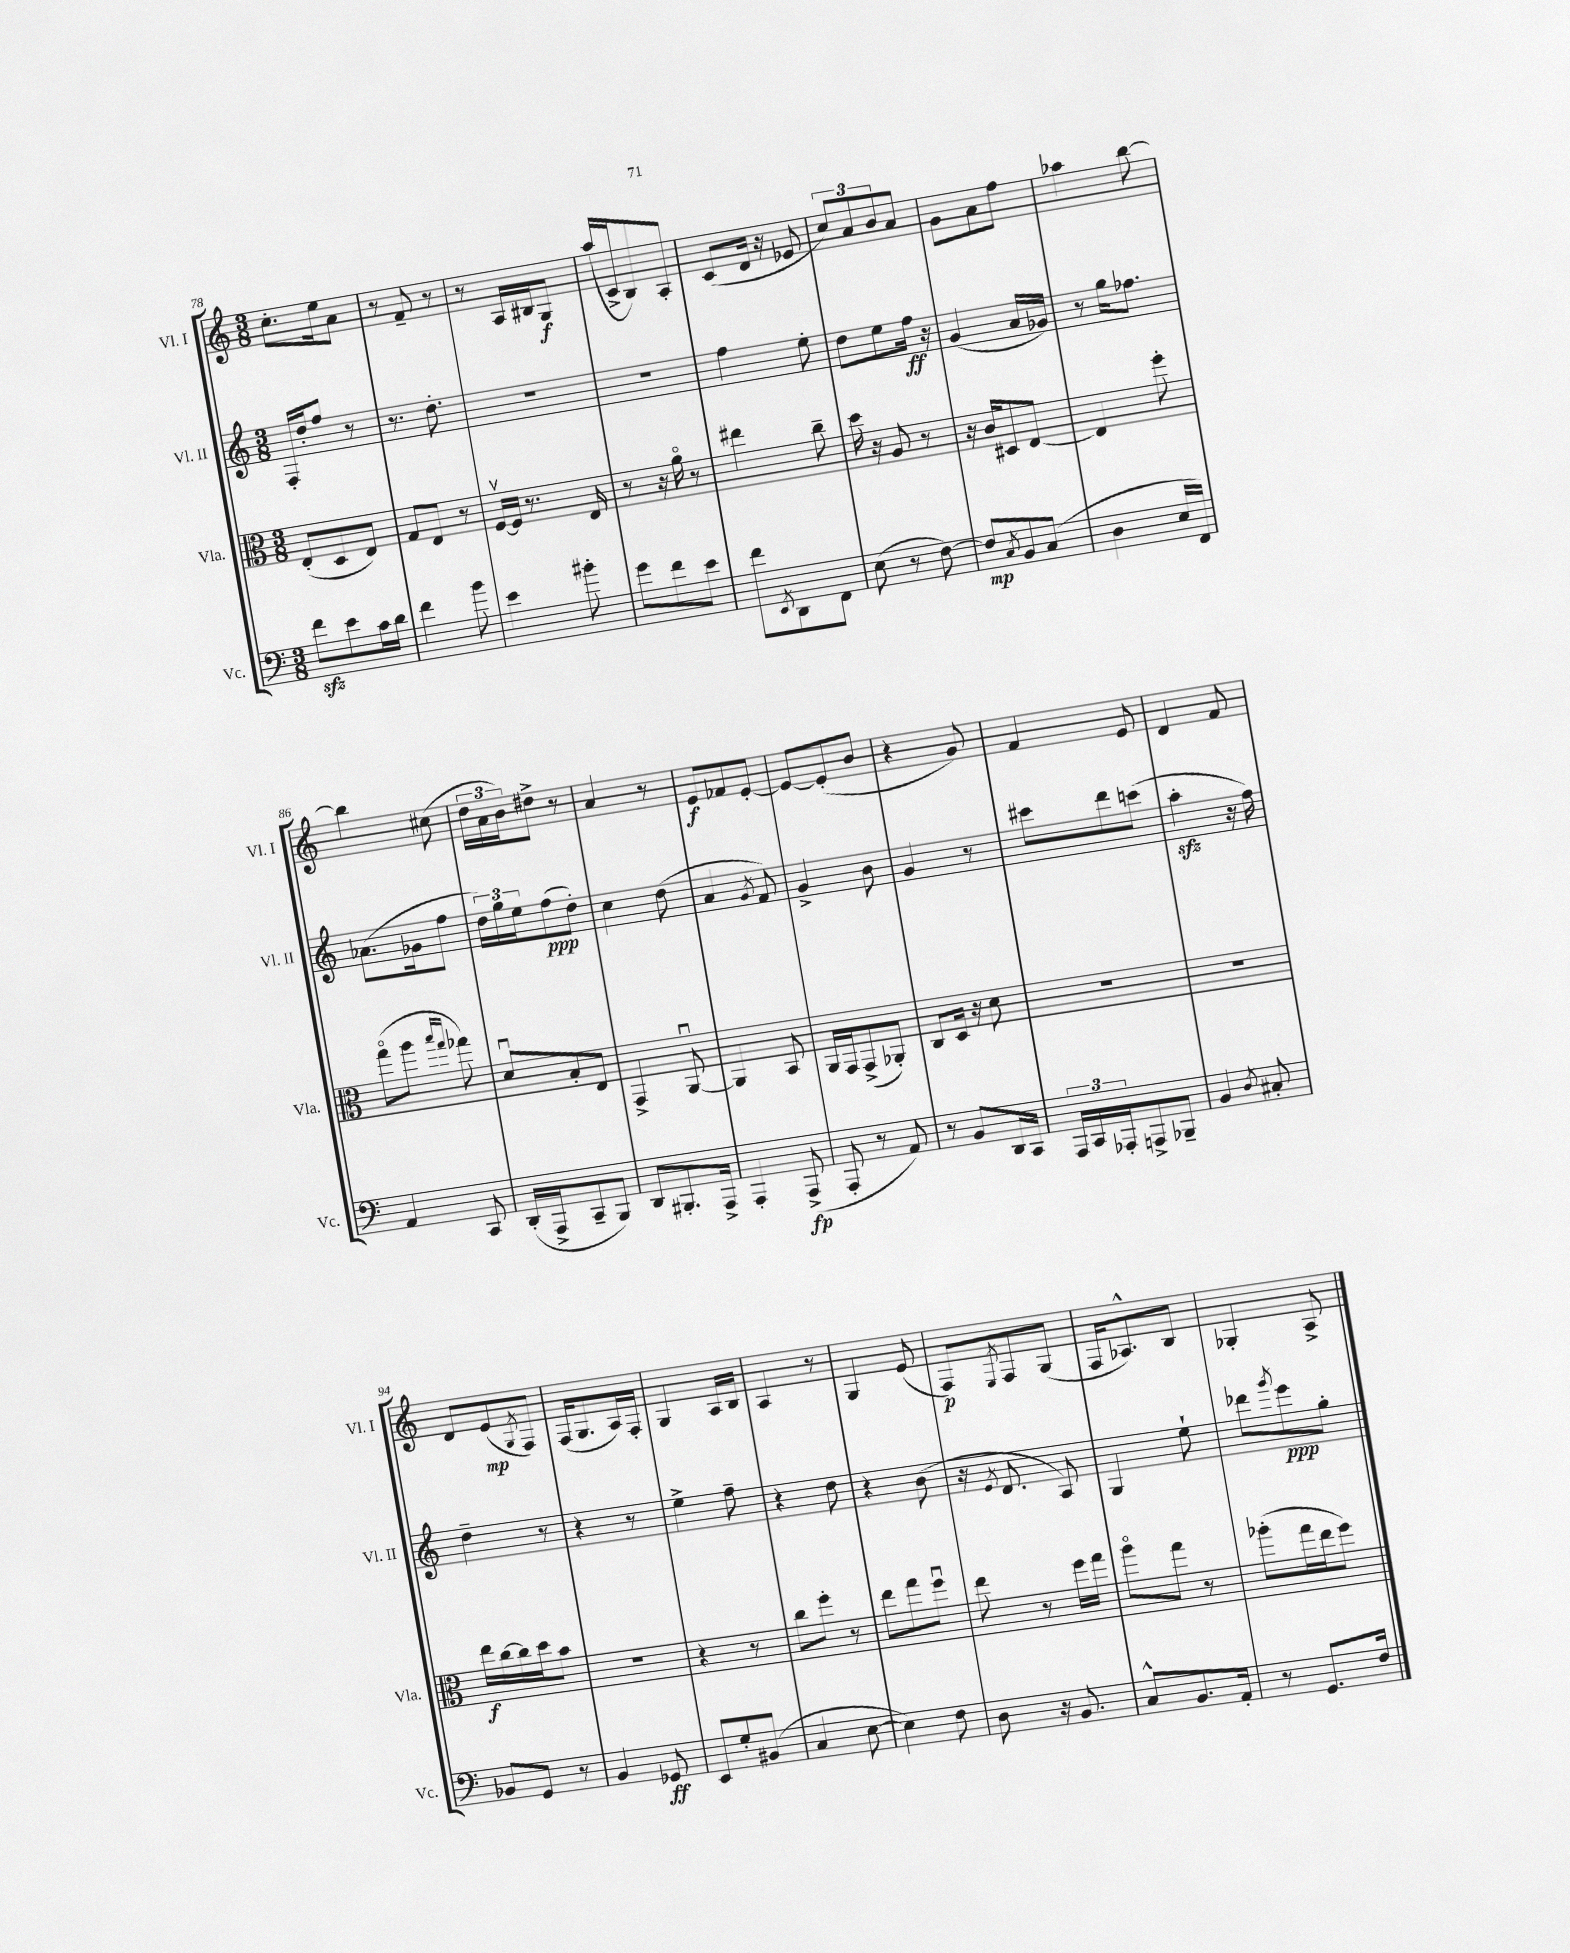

**kern	**dynam	**kern	**dynam	**kern	**dynam	**kern	**dynam
*part4	*part4	*part3	*part3	*part2	*part2	*part1	*part1
*staff4	*staff4	*staff3	*staff3	*staff2	*staff2	*staff1	*staff1
*I"Vc.	*	*I"Vla.	*	*I"Vl. II	*	*I"Vl. I	*
*I'Vc.	*	*I'Vla.	*	*I'Vl. II	*	*I'Vl. I	*
*clefF4	*	*clefC3	*	*clefG2	*	*clefG2	*
*k[]	*	*k[]	*	*k[]	*	*k[]	*
*M3/8	*	*M3/8	*	*M3/8	*	*M3/8	*
=78	=78	=78	=78	=78	=78	=78	=78
8fzz\L	.	(8E'/L	.	16F'/LL	.	8.cc'\L	.
.	.	.	.	16dd'/J	.	.	.
8e\	.	8D/	.	8ff/J	.	.	.
.	.	.	.	.	.	16ee\k	.
16c\L	.	8E/J)	.	8r	.	8a\J	.
16d\JJ	.	.	.	.	.	.	.
=79	=79	=79	=79	=79	=79	=79	=79
4f\	.	8G/L	.	8.r	.	8r	.
.	.	8E/J	.	.	.	8f~/	.
.	.	.	.	8.dd'\	.	.	.
8b\	.	8r	.	.	.	8r	.
=80	=80	=80	=80	=80	=80	=80	=80
4e\	.	[16Fv/LL	.	4.r	.	8r	.
.	.	16F/JJ]	.	.	.	.	.
.	.	8.r	.	.	.	16A/LL	.
.	.	.	.	.	.	16B#X/J	.
8b#X'\	.	.	.	.	.	8G/J	f
.	.	16E/	.	.	.	.	.
=81	=81	=81	=81	=81	=81	=81	=81
8g\L	.	8r	.	4.r	.	(16aa/LL	.
.	.	.	.	.	.	16c^/J	.
8f\	.	16r	.	.	.	8B/)	.
.	.	16a\	.	.	.	.	.
8e\J	.	8r	.	.	.	8A'/J	.
=82	=82	=82	=82	=82	=82	=82	=82
8f\L	.	4ee#X\	.	4ff\	.	(8c/L	.
8qEE/	.	.	.	.	.	.	.
8DD\	.	.	.	.	.	16d/Jk	.
.	.	.	.	.	.	16r	.
8FF\J	.	8cc~\	.	8ee'\	.	8e-X/	.
=83	=83	=83	=83	=83	=83	=83	=83
(8E\	.	16dd\	.	8dd\L	.	12cc/L)	.
.	.	16r	.	.	.	.	.
.	.	.	.	.	.	12a/	.
8r	.	8A/	.	8ee\	.	.	.
.	.	.	.	.	.	12b/	.
[8F\)	.	8r	.	16ff\Jk	ff	8a/J	.
.	.	.	.	16r	.	.	.
=84	=84	=84	=84	=84	=84	=84	=84
8F/L]	mp	16r	.	(4g/	.	8g\L	.
.	.	16c/KL	.	.	.	.	.
8qC/	.	.	.	.	.	.	.
8BB/	.	8D#X/	.	.	.	8a\	.
(8C/J	.	[8E/J	.	16a/LL	.	8ff\J	.
.	.	.	.	16g-X/JJ)	.	.	.
=85	=85	=85	=85	=85	=85	=85	=85
4D\	.	4E/]	.	8r	.	4aa-X\	.
.	.	.	.	16gg\KL	.	.	.
.	.	.	.	8.ff-X\J	.	.	.
16E/LL	.	8ff'\	.	.	.	[8bb\	.
16FF/JJ)	.	.	.	.	.	.	.
!!LO:LB:g=z
=86	=86	=86	=86	=86	=86	=86	=86
4AA/	.	(8gg\L	.	(8.a-X\L	.	4bb\]	.
.	.	8aa\J	.	.	.	.	.
.	.	.	.	16g-X\k	.	.	.
.	.	16qqbb/LL	.	.	.	.	.
.	.	16qqgg/JJ	.	.	.	.	.
8CC/	.	8gg-X\)	.	8ff\J	.	(8cc#X\	.
=87	=87	=87	=87	=87	=87	=87	=87
(16DD'/LL	.	8du/L	.	24dd\LL)	.	24dd\LL	.
.	.	.	.	24gg\	.	24a\	.
16AAA^/J	.	.	.	.	.	.	.
.	.	.	.	24ee\J	.	24b\J)	.
8CC~/	.	8B'/	.	(8ff\	ppp	8dd#X^\J	.
8BBB/J)	.	8E/J	.	8dd'\J)	.	8r	.
=88	=88	=88	=88	=88	=88	=88	=88
8DD/L	.	4GG^/	.	4cc\	.	4a/	.
8.BBB#X'/	.	.	.	.	.	.	.
.	.	[8AAu/	.	(8dd\	.	8r	.
16AAA^/Jk	.	.	.	.	.	.	.
=89	=89	=89	=89	=89	=89	=89	=89
4AAA'/	.	4AA/]	.	4a/	.	8e/L	f
.	.	.	.	.	.	8f-X/	.
.	.	.	.	8qg/	.	.	.
(8AAA^/	fp	8BB/	.	8f/)	.	[8e'/J	.
=90	=90	=90	=90	=90	=90	=90	=90
8AAA'/	.	16AA/LL	.	4g^/	.	8e/L_	.
.	.	16GG/J	.	.	.	.	.
8r	.	(8GG^/	.	.	.	(8e'/]	.
8AA/)	.	8AA-X'/J)	.	8b\	.	8b/J	.
=91	=91	=91	=91	=91	=91	=91	=91
8r	.	8C/L	.	4g/	.	4r	.
8BB/L	.	16D/Jk	.	.	.	.	.
.	.	16r	.	.	.	.	.
16DD/L	.	8d\	.	8r	.	8g/)	.
16CC/JJ	.	.	.	.	.	.	.
=92	=92	=92	=92	=92	=92	=92	=92
24AAA/LL	.	4.r	.	8ccc#X\L	.	4f/	.
24CC/	.	.	.	.	.	.	.
24AAA-X'/J	.	.	.	.	.	.	.
8AAAn^/	.	.	.	8ddd\	.	.	.
8BBB-X~/J	.	.	.	(8cccn\J	.	8e/	.
=93	=93	=93	=93	=93	=93	=93	=93
4BB/	.	4.r	.	4aazz'\	.	4d/	.
8qD/	.	.	.	.	.	.	.
8C#X'/	.	.	.	16r	.	8f/	.
.	.	.	.	16ff\)	.	.	.
!!LO:LB:g=z
=94	=94	=94	=94	=94	=94	=94	=94
8BB-X/L	.	16ee\LL	f	4dd~\	.	8d/L	.
.	.	[16cc\	.	.	.	.	.
8GG/J	.	16cc\]	.	.	.	(8e/	mp
.	.	16dd\J	.	.	.	.	.
.	.	.	.	.	.	8qG/	.
8r	.	8b\J	.	8r	.	8F/J)	.
=95	=95	=95	=95	=95	=95	=95	=95
4BB/	.	4.r	.	4r	.	(16F/KL	.
.	.	.	.	.	.	8.G/	.
8GG-X/	ff	.	.	8r	.	16A/L)	.
.	.	.	.	.	.	16F'/JJ	.
=96	=96	=96	=96	=96	=96	=96	=96
8EE/L	.	4r	.	4ee^\	.	4G/	.
8G'/	.	.	.	.	.	.	.
(8BB#X/J	.	8r	.	8ff~\	.	16A/LL	.
.	.	.	.	.	.	16B/JJ	.
=97	=97	=97	=97	=97	=97	=97	=97
4C/	.	8cc\L	.	4r	.	4A/	.
.	.	8ff'\J	.	.	.	.	.
[8E\	.	8r	.	8dd\	.	8r	.
=98	=98	=98	=98	=98	=98	=98	=98
4E\])	.	8ee\L	.	4r	.	4G/	.
.	.	8gg\	.	.	.	.	.
8F\	.	8ffu\J	.	(8b\	.	(8e/	.
=99	=99	=99	=99	=99	=99	=99	=99
8D\	.	8ee\	.	16r	.	8F/L)	p
.	.	.	.	8qe/	.	.	.
.	.	.	.	8.d/	.	.	.
.	.	.	.	.	.	8qE/	.
16r	.	8r	.	.	.	8F/	.
8.BB/	.	.	.	.	.	.	.
.	.	16ff\LL	.	8A/)	.	(8G/J	.
.	.	16gg\JJ	.	.	.	.	.
=100	=100	=100	=100	=100	=100	=100	=100
8C^^/L	.	8aa\L	.	4G/	.	16F/KL	.
.	.	.	.	.	.	8.A-X^^/)	.
8.BB/	.	8gg\J	.	.	.	.	.
.	.	8r	.	8ee`\	.	8B/J	.
16AA'/Jk	.	.	.	.	.	.	.
=101	=101	=101	=101	=101	=101	=101	=101
8r	.	(8aa-X'\L	.	8ddd-X\L	.	4G-X'/	.
.	.	.	.	8qggg/	.	.	.
8.GG/L	.	16gg\L	.	8eee\	ppp	.	.
.	.	16ee\J	.	.	.	.	.
.	.	8ff\J)	.	8gg'\J	.	8A^/	.
16F/Jk	.	.	.	.	.	.	.
==	==	==	==	==	==	==	==
*-	*-	*-	*-	*-	*-	*-	*-
